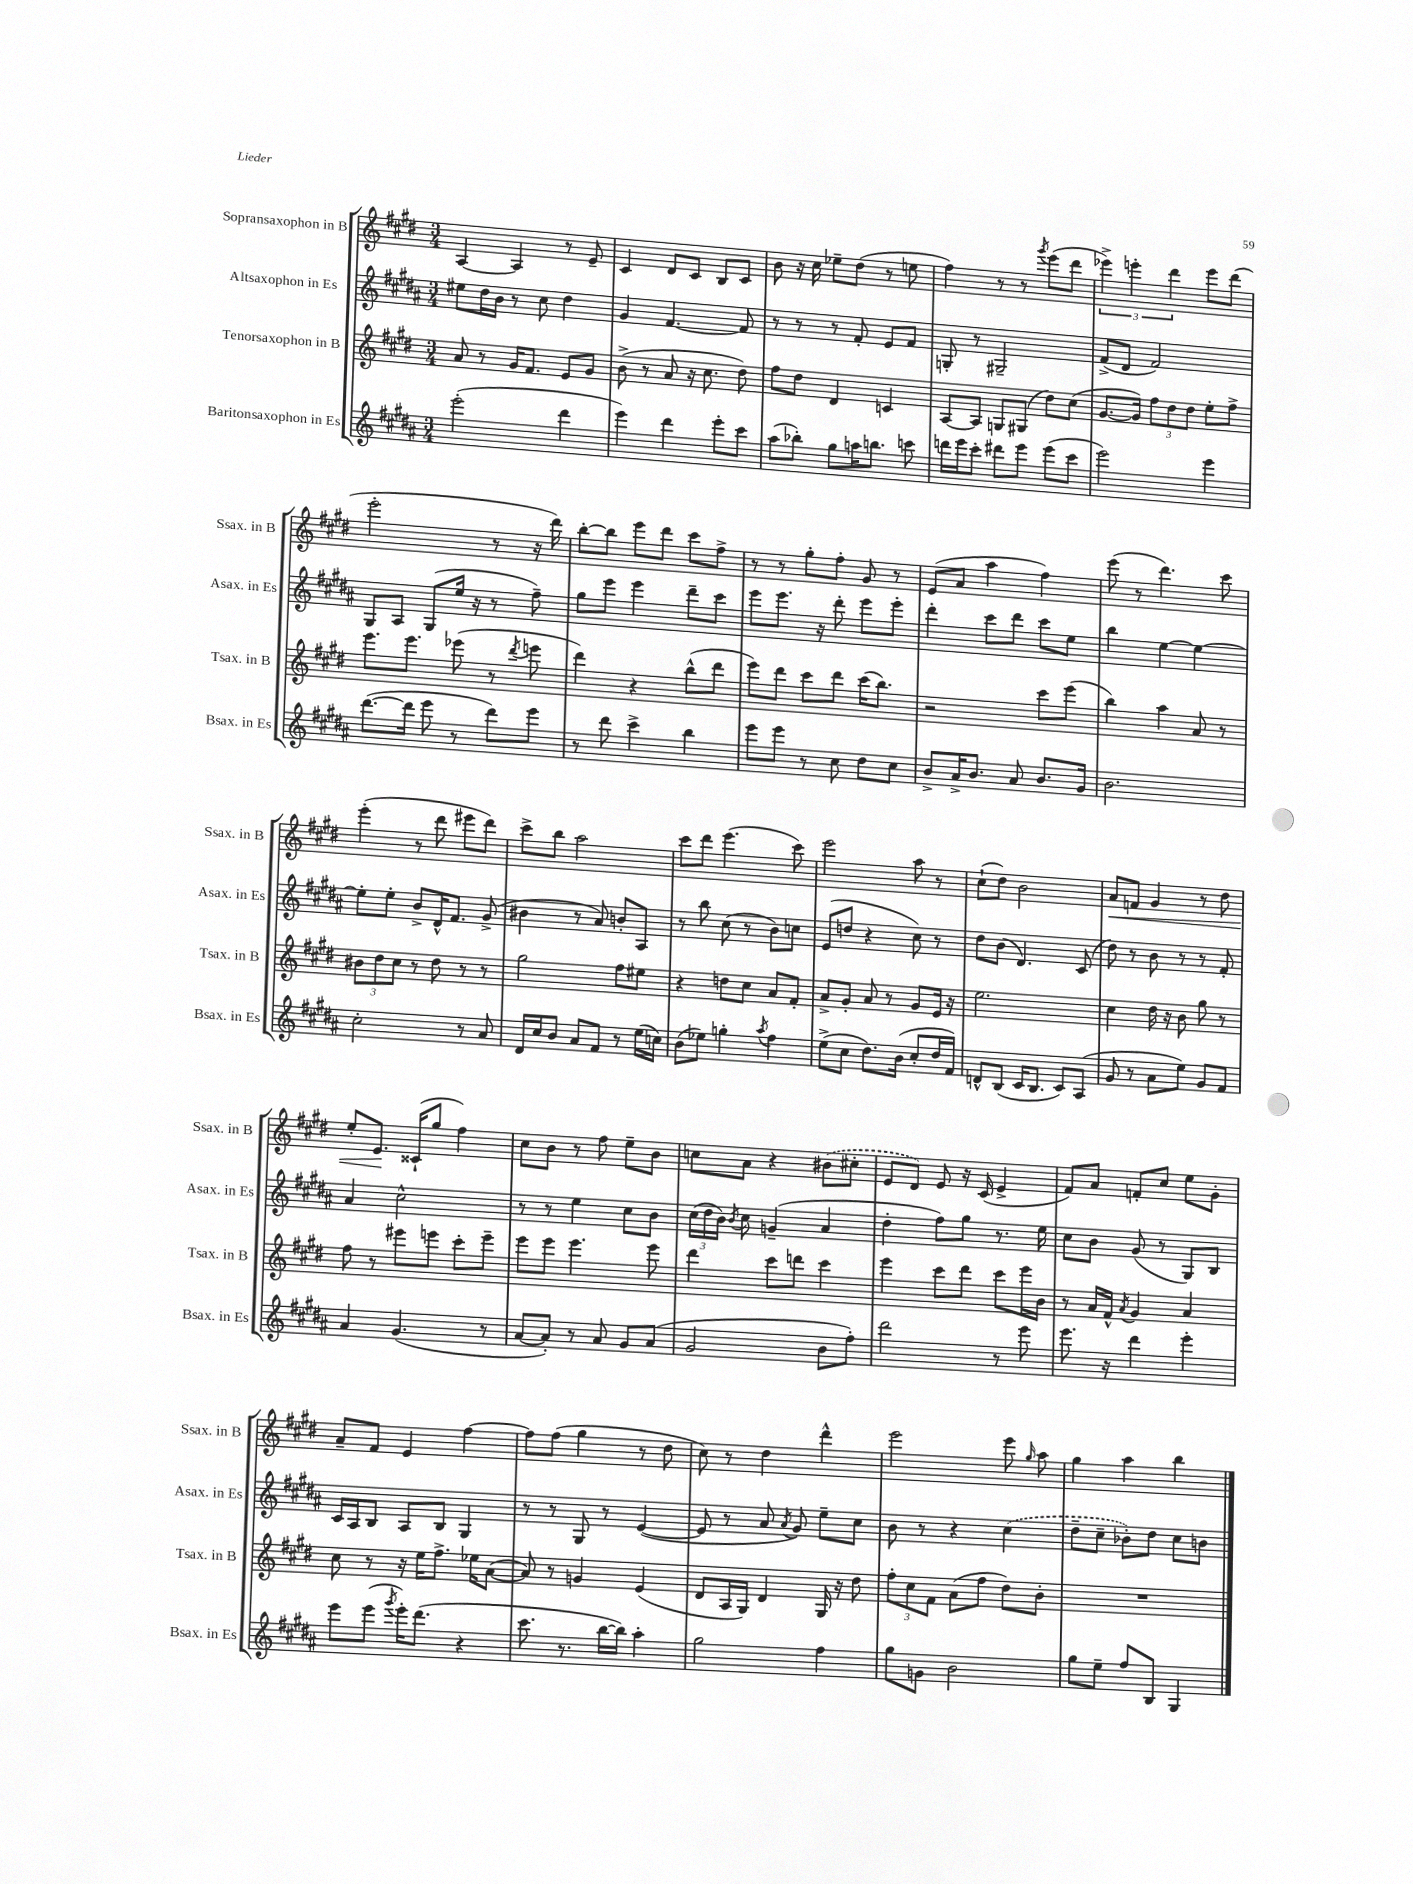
<<
\new StaffGroup <<
\new Staff = "s0" \with { instrumentName = "Sopransaxophon in B" shortInstrumentName = "Ssax. in B" } {
    \clef treble \key e \major \numericTimeSignature \time 3/4
    \autoBeamOff a4~ a4 r8 e'8-- |
    cis'4 dis'8[ cis'8] b8[ cis'8] |
    b'8 r16 cis''16 ees''8[-- dis''8]( r8 e''8 |
    fis''4) r8 r8 \acciaccatura { gis'''8 } e'''8[( dis'''8] |
    \tuplet 3/2 { ees'''4->) e'''4-. dis'''4 } e'''8[ dis'''8]( |
    e'''2-. r8 r16 dis'''16) |
    b''8[~-. b''8] e'''8[ dis'''8] cis'''8[ fis''8]-> |
    r8 r8 gis''8[-. fis''8]-. gis'8 r8 |
    e'8[( a'8] a''4 fis''4) |
    e'''8( r8 dis'''4.) cis'''8 |
    e'''4-.( r8 dis'''8 eis'''8[ dis'''8]) |
    cis'''8[-> b''8] a''2 |
    cis'''8[ dis'''8] e'''4.( cis'''8) |
    e'''2 a''8 r8 |
    cis''8[-!( dis''8]) b'2 |
    a'8[\< f'8] gis'4 r8 dis''8 |
    e''8[-. e'8.]\! cisis'16[-!( gis''8] fis''4) |
    cis''8[ b'8] r8 fis''8 e''8[-- b'8] |
    c''8[ a'8] r4 \once \slurDashed bis'8[( cis''8]-. |
    e'8[ dis'8]) e'8 r16 cis'16( e'4-> |
    fis'8[) a'8] f'8[-. cis''8] e''8[ gis'8]-. |
    a'8[-- fis'8] e'4 fis''4~ |
    fis''8[ fis''8]( gis''4 r8 dis''8 |
    cis''8) r8 dis''4 dis'''4-^ |
    e'''2 e'''8 \grace { gis''16 } a''8 |
    gis''4 a''4 b''4 \bar "|." |
}
\new Staff = "s1" \with { instrumentName = "Altsaxophon in Es" shortInstrumentName = "Asax. in Es" } {
    \clef treble \key b \major \numericTimeSignature \time 3/4
    \autoBeamOff eis''8[ dis''16 b'16] r8 cis''8 dis''4 |
    gis'4 fis'4.~ fis'8 |
    r8 r8 r8 fis'8-. e'8[ fis'8] |
    g8-. r8 gis2-- |
    fis'8[->( dis'8] fis'2) |
    gis8[ ais8] gis8[( e''16] r16 r8 fis''8--) |
    gis''8[ e'''8] e'''4 dis'''8[-- cis'''8] |
    e'''8[ e'''8.] r16 dis'''8-. e'''8[ e'''8]-. |
    dis'''4-. cis'''8[ dis'''8] cis'''8[ e''8] |
    b''4 e''4~ e''4~ |
    e''8[-. e''8]-. b'8[-> dis'16-^ fis'8.] gis'8->( |
    bis'4 r8 ais'8) b'8[-. ais8] |
    r8 b''8 cis''8( r8 b'8[) c''8] |
    e'8[( d''8] r4 cis''8) r8 |
    dis''8[ b'8]( dis'4.) cis'8( |
    dis''8) r8 b'8 r8 r8 fis'8-. |
    ais'4 cis''2-^ |
    r8 r8 e''4 cis''8[ b'8] |
    \tuplet 3/2 { cis''16[( dis''16 b'16]) } \acciaccatura { b'8 } cis''8 g'4--( ais'4 |
    dis''4-. fis''8[) gis''8] r8. e''16 |
    cis''8[ b'8] gis'8( r8 gis8[) b8] |
    cis'16[ ais16 b8] ais8[ b8] gis4 |
    r8 r8 gis8 r8 e'4~( |
    e'8 r8 ais'8 \acciaccatura { ais'8 } gis'8) e''8[-- cis''8] |
    b'8 r8 r4 \once \slurDashed cis''4( |
    dis''8[-- cis''8]-- bes'8[-.) dis''8] cis''8[ b'8] \bar "|." |
}
\new Staff = "s2" \with { instrumentName = "Tenorsaxophon in B" shortInstrumentName = "Tsax. in B" } {
    \clef treble \key e \major \numericTimeSignature \time 3/4
    \autoBeamOff a'8 r8 gis'16[ fis'8.] e'8[ gis'8] |
    b'8->( r8 a'8 r16 cis''8. dis''8) |
    fis''8[ dis''8] dis'4 c'4 |
    a8[~ a8] g8[ gis8]( dis''8[) cis''8]( |
    gis'8.[~ gis'16]) \tuplet 3/2 { fis''8[ dis''8 dis''8] } e''8[-. fis''8]-> |
    e'''8.[ e'''8.] ees'''8( r8 \acciaccatura { dis'''8 } e'''8 |
    dis'''4) r4 b''8[-^( dis'''8] |
    e'''8[) dis'''8] cis'''8[ dis'''8] cis'''16[( b''8.]) |
    r2 cis'''8[ e'''8]( |
    b''4) a''4 a'8 r8 |
    \tuplet 3/2 { bis'8[ dis''8 cis''8] } r8 dis''8 r8 r8 |
    gis''2 fis''8[ eis''8] |
    r4 d''8[ cis''8] a'8[ fis'8]-. |
    a'8[-> gis'8]-. a'8 r8 gis'8[ e'16] r16 |
    e''2. |
    cis''4 dis''16 r16 b'8 gis''8 r8 |
    fis''8 r8 eis'''8[ e'''8] cis'''8[-. e'''8]-- |
    e'''8[ e'''8] e'''4. e'''8 |
    dis'''4 cis'''8[ d'''8] cis'''4 |
    e'''4 cis'''8[ dis'''8] cis'''8[ e'''16 b'16] |
    r8 a'16[ fis'16]-^ \acciaccatura { a'8 } gis'4 a'4 |
    cis''8 r8 r16 e''16[ fis''8.]-> ees''16[ a'8]~( |
    a'8) r8 g'4 e'4( |
    dis'8[ a16 gis16]) dis'4 gis16 r16 dis''8 |
    \tuplet 3/2 { fis''8[-. cis''8 fis'8] } a'8[( fis''8] dis''8[) b'8]-. |
    R2. \bar "|." |
}
\new Staff = "s3" \with { instrumentName = "Baritonsaxophon in Es" shortInstrumentName = "Bsax. in Es" } {
    \clef treble \key b \major \numericTimeSignature \time 3/4
    \autoBeamOff e'''2-.( dis'''4 |
    e'''4) dis'''4 e'''8[-. cis'''8] |
    ais''8[( bes''8]-.) gis''8[ a''16 b''8.] c'''8 |
    d'''16[ e'''16 cis'''8]-. dis'''8[ e'''8] e'''8[( cis'''8] |
    e'''2) e'''4 |
    dis'''8.[~( dis'''16] e'''8 r8 dis'''8[) e'''8] |
    r8 dis'''8 cis'''4-> b''4 |
    e'''8[ e'''8] r8 cis''8 dis''8[ cis''8] |
    b'8[-> ais'16-> b'8.] ais'8 b'8.[ gis'16] |
    b'2. |
    cis''2-. r8 ais'8 |
    dis'16[ cis''16 b'8] ais'8[ fis'8] r8 e''16[( c''16]) |
    b'8[( ees''8]) g''4-. \acciaccatura { ais''8 } fis''4 |
    e''8[->( cis''8] dis''8.[) b'16]( cis''8[-. dis''16 fis'16]) |
    d'8[-^ b8]( cis'16[ b8.] cis'8[) ais8]( |
    gis'8 r8 ais'8[ e''8]) gis'8[ fis'8] |
    ais'4 gis'4.( r8 |
    ais'8[~ ais'8]-.) r8 ais'8 gis'8[ ais'8]( |
    gis'2 b'8[ fis''8]-.) |
    dis'''2 r8 e'''8 |
    e'''8. r16 dis'''4 e'''4-. |
    e'''8[ e'''8]( \acciaccatura { gis'''8 } e'''16[-.) dis'''8.]( r4 |
    cis'''8. r8. b''16[~ b''16]) ais''4-. |
    gis''2 fis''4 |
    gis''8[ g'8] b'2 |
    gis''8[ e''8]-- fis''8[ b8] gis4 \bar "|." |
}
>>
>>
\layout { \context { \Score \remove "Bar_number_engraver" } }
